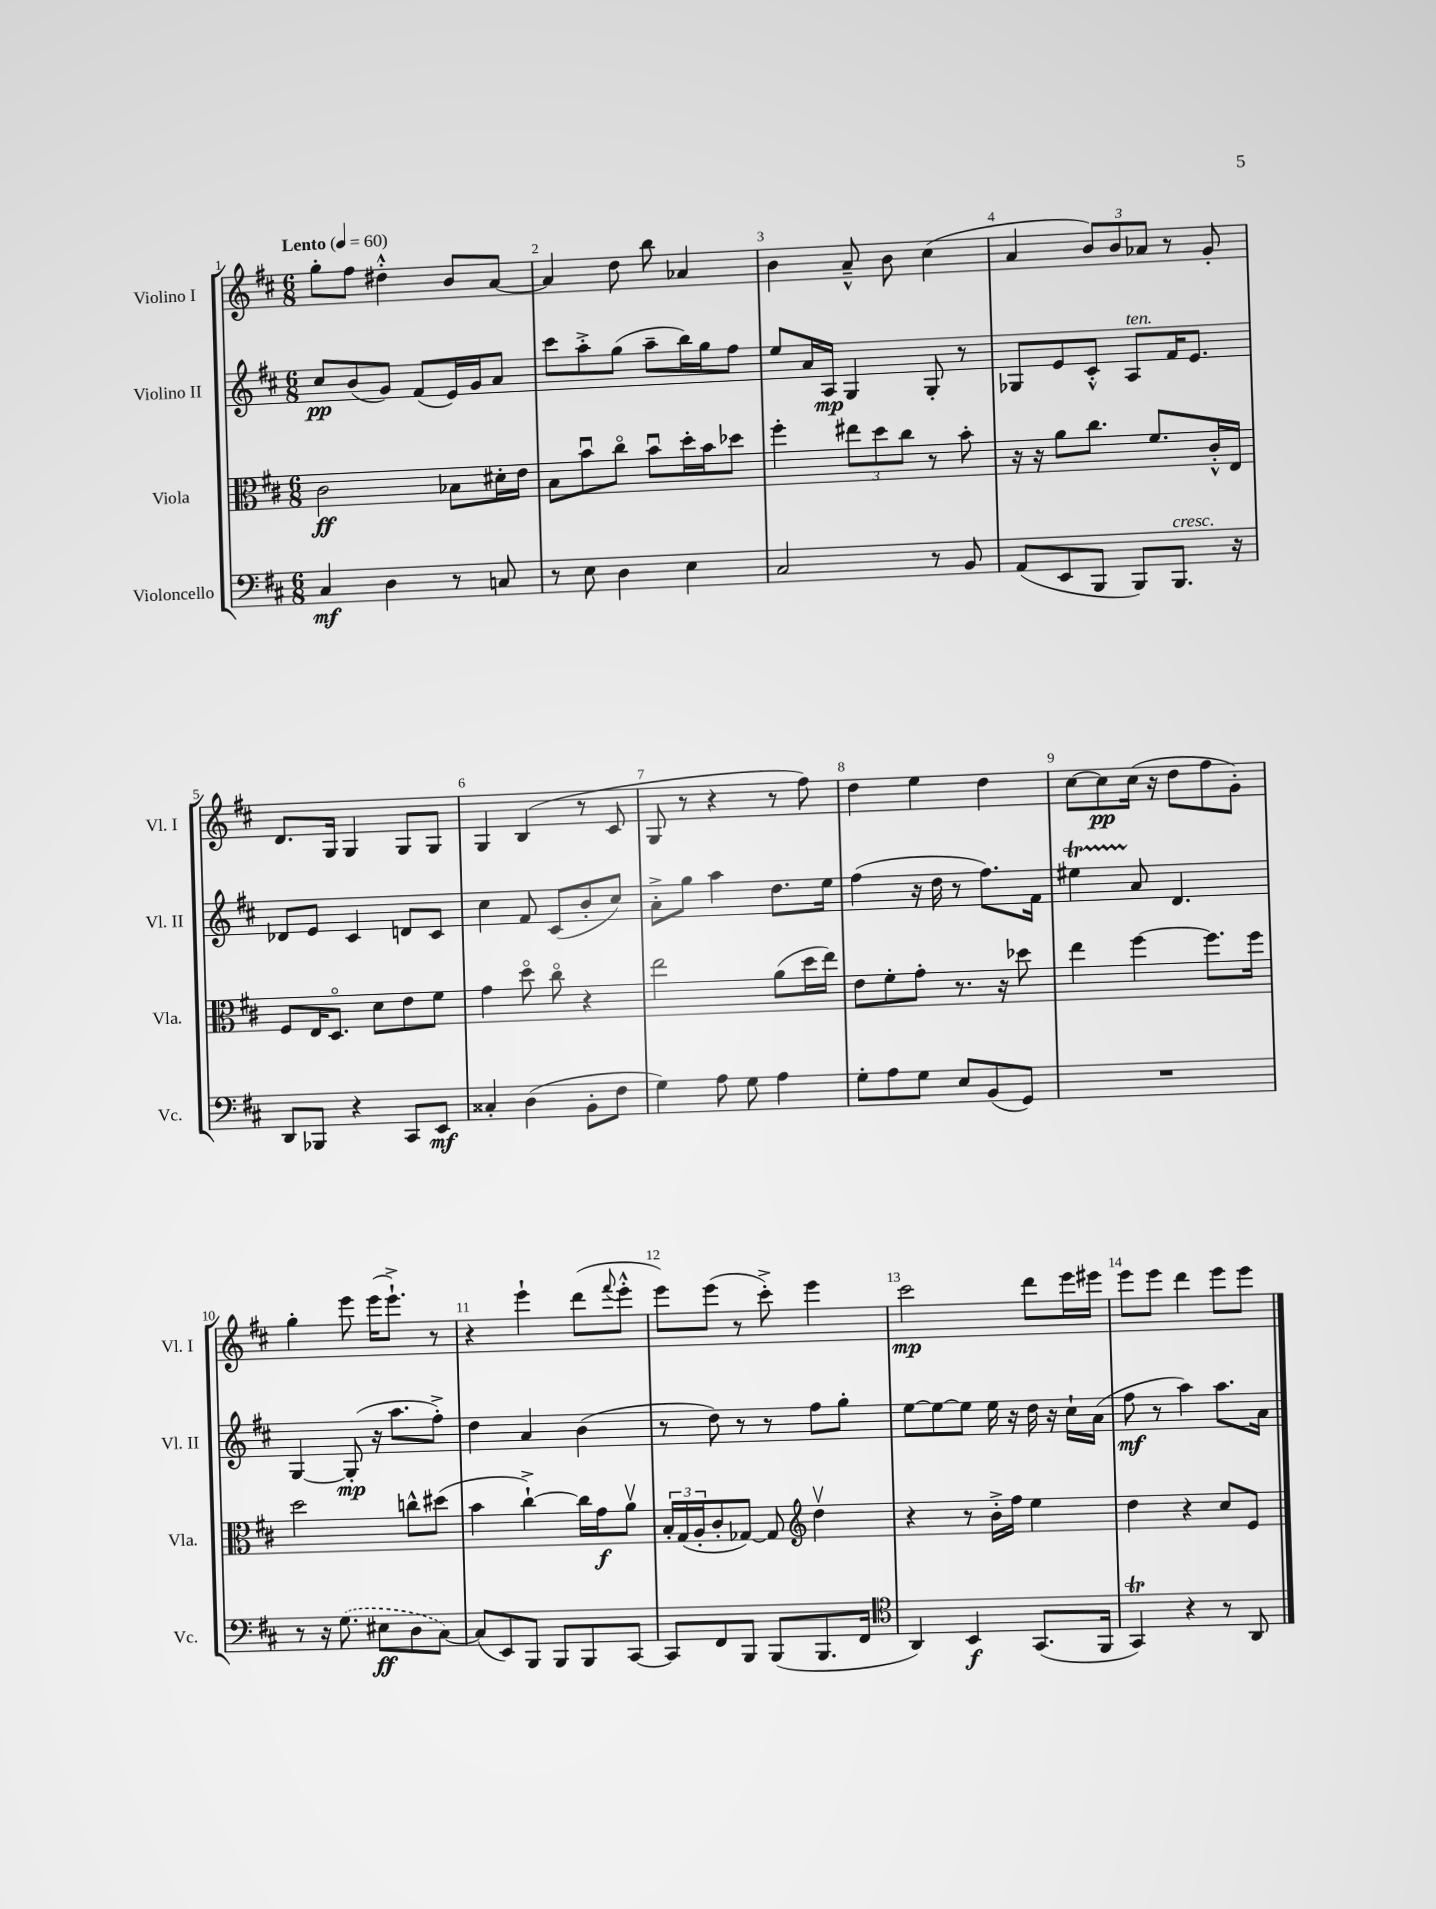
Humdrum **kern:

**kern	**kern	**kern	**kern
*staff4	*staff3	*staff2	*staff1
*clefF4	*clefC3	*clefG2	*clefG2
*k[f#c#]	*k[f#c#]	*k[f#c#]	*k[f#c#]
*M6/8	*M6/8	*M6/8	*M6/8
*MM60	*MM60	*MM60	*MM60
4C#/	2c#\	8cc#/L	8gg'\L
.	.	(8b/	8ff#\J
4D\	.	8g/J)	4dd#'^^\
.	.	(8f#/L	.
8r	8B-\L	16e/L)	8b/L
.	.	16g/J	.
8C/	16d#'\L	8a/J	[8a/J
.	16e\JJ	.	.
=	=	=	=
8r	8B\L	8ccc#\L	4a/]
8E\	8bu\	8aa'^\	.
4D\	8cc#o\J	(8gg\J	8dd\
.	8bu\L	8aa~\L	8bb\
4E\	16dd'\L	16bb\L)	4a-/
.	16b\J	16gg\J	.
.	8dd-\J	8ff#\J	.
=	=	=	=
2C#/	4ff#'\	8ee/L	4b\
.	.	16a/L	.
.	.	16A/JJ	.
.	12ee#\L	4G/	8a~^^/
.	12dd\	.	.
.	.	.	8b\
.	12cc#\J	.	.
8r	8r	8G'/	(4cc#\
8BB/	8b'\	8r	.
=	=	=	=
(8AA/L	16r	8G-/L	4a/
.	16r	.	.
8EE/	8a\L	8e/	.
8BBB/J	8.cc#\J	8c#'^^/J	12b/L)
.	.	.	12b/
8BBB/L)	.	8A/L	.
.	.	.	12a-/J
.	8.f#/L	.	.
8.BBB/J	.	16f#/K	8r
.	.	8.e/J	.
.	16c#'^^/L	.	8g'/
16r	16E/JJ	.	.
=	=	=	=
8DD/L	8F#/L	8d-/L	8.d/L
8BBB-/J	16E/K	8e/J	.
.	8.Do/J	.	16G/Jk
4r	.	4c#/	4G/
.	8d\L	.	.
8CC#/L	8e\	8d/L	8G/L
8EE/J	8f#\J	8c#/J	8G/J
=	=	=	=
4C##'/	4g\	4cc#\	4G/
(4D\	8ddo\	8f#/	(4B/
.	8cc#o\	(8c#/L	.
8BB'\L	4r	8b'/	8r
8F#\J	.	8cc#/J)	8c#/
=	=	=	=
4G\)	2ee\	8a'^\L	8G/
.	.	8gg\J	8r
8A\	.	4aa\	4r
8G\	.	.	.
4A\	(8a\L	8.dd\L	8r
.	16dd\L	.	8ff#\)
.	16ee\JJ)	16ee\Jk	.
=	=	=	=
8G'\L	8e\L	(4ff#\	4dd\
8A\	8f#'\	.	.
8G\J	8g'\J	16r	4ee\
.	.	16dd\	.
8E/L	8.r	8r	.
(8BB/	.	8.ff#\L)	4dd\
.	16r	.	.
8GG/J)	8dd-\	.	.
.	.	16f#\Jk	.
=	=	=	=
2.r	4ee\	4ee#\	[8cc#\L
.	.	.	8cc#\]
.	[4ff#\	8a/	(16cc#\Jk
.	.	.	16r
.	.	4.d/	8dd\L
.	8.ff#\]L	.	8ff#\
.	.	.	8g'\J)
.	16ff#\Jk	.	.
=	=	=	=
8r	2dd\	[4G/	4gg'\
16r	.	.	.
(8.G\	.	.	.
.	.	(8G'/]	8eee\
8E#\L	.	16r	(16eee\LK
.	.	8.aa\L	8.eee`^\J)
8D\	8cc^^\L	.	.
[8C#\J)	(8dd#\J	8ff#'^\J)	8r
=	=	=	=
(8C#/]L	4b\	4dd\	4r
8EE/)	.	.	.
8BBB/J	[4cc#`^\)	4a/	4eee`\
8BBB/L	.	.	.
8BBB/	16cc#\]LL	(4b\	(8ddd\L
.	16g\J	.	.
.	.	.	8qqfff#/
[8CC#/J	8av\J	.	8eee'^^\J
=	=	=	=
8CC#/]L	24B'/LL	8r	8eee\L)
.	(24G/	.	.
.	24A'/J	.	.
8FF#/	8c#'/	8dd\)	(8eee\J
8BBB/J	[8G-/J)	8r	8r
(8BBB/L	8G-/]	8r	8ccc#'^\)
*	*clefG2	*	*
8.BBB/	4ddv\	8ff#\L	4eee\
.	.	8gg'\J	.
16FF#/Jk	.	.	.
=	=	=	=
*clefC4	*	*	*
4AA/)	4r	[8ee\L	2ccc#\
.	.	8ee\_	.
4BB/	8r	8ee\]J	.
.	16b'^\LL	16ee\	.
.	16ff#\JJ	16r	.
(8.GG/L	4ee\	16dd\	8ddd\L
.	.	16r	.
.	.	16cc#`\LL	16eee\L
16FF#/Jk	.	(16a\JJ	16eee#\JJ
=	=	=	=
4GG/)	4dd\	8ff#\	8eee\L
.	.	8r	8eee\J
4r	4r	4aa\)	4ddd\
8r	8cc#/L	8.aa\L	8eee\L
8AA/	8e/J	.	8eee\J
.	.	16a\Jk	.
==	==	==	==
*-	*-	*-	*-
